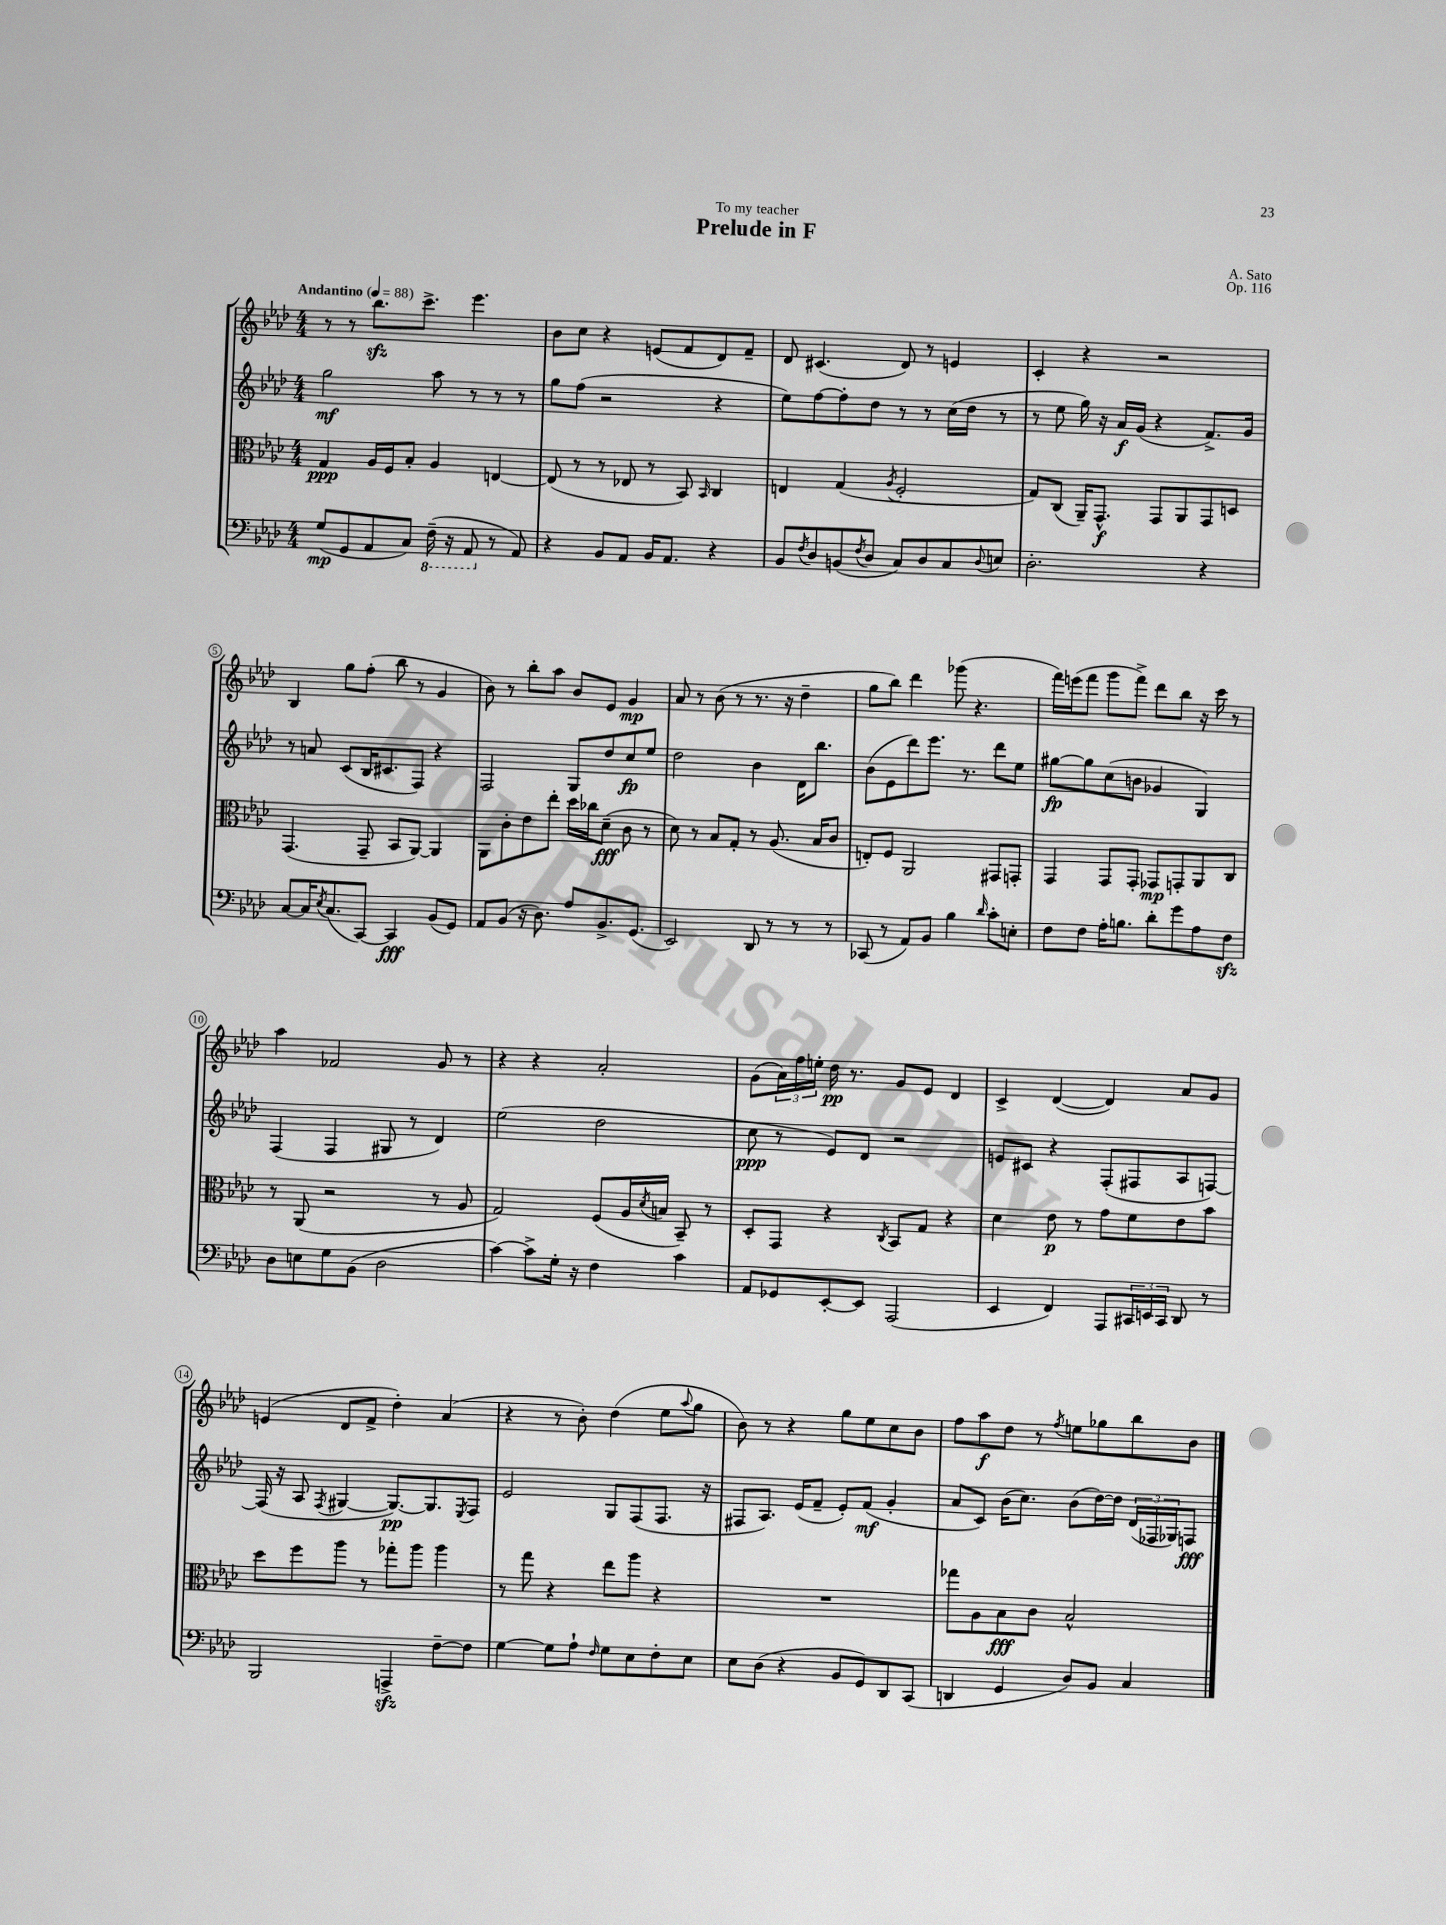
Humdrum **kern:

**kern	**dynam	**kern	**dynam	**kern	**dynam	**kern	**dynam
*part4	*part4	*part3	*part3	*part2	*part2	*part1	*part1
*staff4	*staff4	*staff3	*staff3	*staff2	*staff2	*staff1	*staff1
*clefF4	*	*clefC3	*	*clefG2	*	*clefG2	*
*k[b-e-a-d-]	*	*k[b-e-a-d-]	*	*k[b-e-a-d-]	*	*k[b-e-a-d-]	*
*M4/4	*	*M4/4	*	*M4/4	*	*M4/4	*
*MM88	*	*MM88	*	*MM88	*	*MM88	*
=1	=1	=1	=1	=1	=1	=1	=1
!	!	!	!	!	!	!LO:TX:a:B:t=Andantino	!
(8G/L	mp	4G/	ppp	2gg\	mf	8r	.
8GG/	.	.	.	.	.	8r	.
8AA-/	.	16A-/LL	.	.	.	8.bb-zz\L	.
.	.	16F/J	.	.	.	.	.
8C/J)	.	8B-'/J	.	.	.	.	.
.	.	.	.	.	.	8.ccc^\J	.
*8ba	*	*	*	*	*	*	*
(16FF~\	.	4A-/	.	8aa-\	.	.	.
16r	.	.	.	.	.	.	.
8AAA-/	.	.	.	8r	.	4.eee-\	.
*X8ba	*	*	*	*	*	*	*
8r	.	[4En/	.	8r	.	.	.
8AA-/)	.	.	.	8r	.	.	.
=2	=2	=2	=2	=2	=2	=2	=2
4r	.	(8E/]	.	8gg\L	.	8b-\L	.
.	.	8r	.	(8ff\J	.	8cc\J	.
8BB-/L	.	8r	.	2r	.	4r	.
8AA-/J	.	8E-X/	.	.	.	.	.
16BB-/KL	.	8r	.	.	.	(8en/L	.
8.AA-/J	.	.	.	.	.	.	.
.	.	8BB-/)	.	.	.	8f/	.
.	.	16qqBB-/	.	.	.	.	.
4r	.	4C/	.	4r	.	8d-/)	.
.	.	.	.	.	.	8f~/J	.
=3	=3	=3	=3	=3	=3	=3	=3
8BB-/L	.	4En/	.	8ee-\L)	.	8d-/	.
8qF/	.	.	.	.	.	.	.
8D-/	.	.	.	[8ff\	.	(4.c#X/	.
(8BBn/	.	(4G/	.	8ff'\]	.	.	.
8qF/	.	.	.	.	.	.	.
8D-/J	.	.	.	8dd-\J	.	.	.
.	.	8qA-/	.	.	.	.	.
8C/L)	.	2F'/	.	8r	.	8d-/)	.
8D-/	.	.	.	8r	.	8r	.
8C/	.	.	.	(16cc\LL	.	4en/	.
.	.	.	.	16dd-\JJ	.	.	.
8qqD-/	.	.	.	.	.	.	.
8En/J	.	.	.	8r	.	.	.
=4	=4	=4	=4	=4	=4	=4	=4
2.D-'\	.	8G/L)	.	8r	.	4c'/	.
.	.	(8C/J	.	8ee-\	.	.	.
.	.	16AA-~/KL)	.	16gg\)	.	4r	.
.	.	8.GG^^/J	f	16r	.	.	.
.	.	.	.	16a-/LL	f	.	.
.	.	.	.	(16g/JJ	.	.	.
.	.	8GG/L	.	4r	.	2r	.
.	.	8AA-/	.	.	.	.	.
4r	.	8GG/	.	8.f^/L)	.	.	.
.	.	8Dn/J	.	.	.	.	.
.	.	.	.	16g/Jk	.	.	.
!!LO:LB:g=z
=5	=5	=5	=5	=5	=5	=5	=5
[8C/L	.	(4.GG/	.	8r	.	4B-/	.
16C/K]	.	.	.	8an/	.	.	.
8qE-/	.	.	.	.	.	.	.
(8.C/	.	.	.	.	.	.	.
.	.	.	.	(8c/L	.	8gg\L	.
[8CC/J)	.	8GG~/	.	16B-/K	.	(8ff'\J	.
.	.	.	.	8.c#X/	.	.	.
4CC/]	fff	8BB-/L	.	.	.	8bb-\	.
.	.	[8AA-/J)	.	8F/J)	.	8r	.
(8BB-/L	.	4AA-/]	.	4r	.	4g/	.
8GG/J)	.	.	.	.	.	.	.
=6	=6	=6	=6	=6	=6	=6	=6
8AA-/L	.	8AA-\L	.	2F/	.	8b-\)	.
(8BB-/J	.	8c'\	.	.	.	8r	.
16r	.	8e-\	.	.	.	8bb-'\L	.
8.D-\)	.	.	.	.	.	.	.
.	.	8ee-'\J	.	.	.	8aa-\J	.
8A-/L	.	16dd-\LL	.	8G/L	.	8b-/L	.
.	.	16cc-X\J	.	.	.	.	.
8.BB-^/	.	(8d-~\J	fff	8dd-/	.	8e-/J	.
.	.	8c\	.	8cc/	fp	4g/	mp
(8.GG/J	.	.	.	.	.	.	.
.	.	8r	.	8ee-/J	.	.	.
=7	=7	=7	=7	=7	=7	=7	=7
2EE-/)	.	8d-\)	.	2dd-\	.	8a-/	.
.	.	8r	.	.	.	8r	.
.	.	8B-/L	.	.	.	(8b-\	.
.	.	8G'/J	.	.	.	8r	.
8DD-/	.	8r	.	4b-\	.	8.r	.
8r	.	(8.A-/	.	.	.	.	.
.	.	.	.	.	.	16r	.
8r	.	.	.	16d-\KL	.	4dd-~\	.
.	.	16B-/KL	.	8.bb-\J	.	.	.
8r	.	8c/J	.	.	.	.	.
=8	=8	=8	=8	=8	=8	=8	=8
(8CC-X/	.	8En'/L)	.	(8b-\L	.	8gg\L	.
8r	.	8F/J	.	8e-\	.	8bb-\J)	.
8AA-/L)	.	2AA-/	.	8ddd-\)	.	4ddd-\	.
8BB-/J	.	.	.	8.eee-\J	.	.	.
4B-\	.	.	.	.	.	(8ggg-X\	.
.	.	.	.	8.r	.	.	.
.	.	.	.	.	.	4.r	.
16qqd-/	.	.	.	.	.	.	.
8c'\L	.	8GG#X/L	.	8ddd-\L	.	.	.
8En'\J	.	8GGn'/J	.	8ee-\J	.	.	.
=9	=9	=9	=9	=9	=9	=9	=9
8F\L	.	4GG/	.	[8gg#X\L	fp	16fff\LL)	.
.	.	.	.	.	.	(16eeen\J	.
8F\J	.	.	.	8gg#\]	.	8fff\J	.
16A-'\KL	.	8GG/L	.	(8cc\	.	8ggg\L	.
8.Bn\J	.	.	.	.	.	.	.
.	.	8GG'/J	.	8bn\J	.	8fff^\J)	.
8d-'\L	.	8GG-X/L	mp	4g-X/	.	8ddd-\L	.
8g\	.	8GGn'/	.	.	.	8bb-\J	.
8A-\	.	8AA-/	.	4G/)	.	16r	.
.	.	.	.	.	.	16ccc\	.
8Fzz\J	.	8C/J	.	.	.	8r	.
!!LO:LB:g=z
=10	=10	=10	=10	=10	=10	=10	=10
8D-\L	.	8r	.	(4F/	.	4aa-\	.
8En\	.	(8AA-/	.	.	.	.	.
8G\	.	2r	.	4F/	.	2f-X/	.
(8BB-\J	.	.	.	.	.	.	.
2D-\	.	.	.	8G#X/	.	.	.
.	.	.	.	8r	.	.	.
.	.	8r	.	4d-/)	.	8g/	.
.	.	8A-/	.	.	.	8r	.
=11	=11	=11	=11	=11	=11	=11	=11
[4c\)	.	2G/)	.	(2ee-\	.	4r	.
8c^\L]	.	.	.	.	.	4r	.
16G'\Jk	.	.	.	.	.	.	.
16r	.	.	.	.	.	.	.
4F\	.	(8F/L	.	2dd-\	.	2a-'/	.
.	.	16A-/L	.	.	.	.	.
.	.	8qd-/	.	.	.	.	.
.	.	16Bn/JJ	.	.	.	.	.
4c\	.	8BB-~/)	.	.	.	.	.
.	.	8r	.	.	.	.	.
=12	=12	=12	=12	=12	=12	=12	=12
8AA-/L	.	8D-'/L	.	8cc\	ppp	(8g\L	.
8GG-X/	.	8GG/J	.	8r	.	24a-\L)	.
.	.	.	.	.	.	24ff\	.
.	.	.	.	.	.	24een'\JJ	.
[8EE-'/	.	4r	.	8e-/L)	.	16dd-\	pp
.	.	.	.	.	.	8.r	.
8EE-/J]	.	.	.	8d-/J	.	.	.
.	.	8qC/	.	.	.	.	.
(2AAA-/	.	8BB-/L	.	2r	.	8g/L	.
.	.	8G/J	.	.	.	8e-/J	.
.	.	4r	.	.	.	4d-/	.
=13	=13	=13	=13	=13	=13	=13	=13
4EE-/	.	4d-\	.	8en/L	.	4c^/	.
.	.	.	.	8c#X/J	.	.	.
4FF/)	.	8e-\	p	4r	.	([4d-/	.
.	.	8r	.	.	.	.	.
8AAA-/L	.	8g\L	.	(8F'/L	.	4d-/])	.
24CC#X/L	.	8f\	.	8F#X/	.	.	.
24EEn/	.	.	.	.	.	.	.
24CC#/JJ	.	.	.	.	.	.	.
8DD-/	.	8e-\	.	8A-/	.	8a-/L	.
8r	.	8b-\J	.	[8Fn/J)	.	8g/J	.
!!LO:LB:g=z
=14	=14	=14	=14	=14	=14	=14	=14
2BBB-/	.	8dd-\L	.	(16F/]	.	(4en/	.
.	.	.	.	16r	.	.	.
.	.	8ff\	.	8A-/	.	.	.
.	.	.	.	8qF/	.	.	.
.	.	8aa-\J	.	[4G#X/	.	8d-/L	.
.	.	8r	.	.	.	8f^/J	.
4AAAnzz^/	.	8gg-X'\L	.	8.G#/L_)	pp	4dd-'\)	.
.	.	8aa-\J	.	.	.	.	.
.	.	.	.	8.G#/]	.	.	.
[8F~\L	.	4aa-\	.	.	.	(4a-/	.
.	.	.	.	8qE-/	.	.	.
8F\J]	.	.	.	8F/J	.	.	.
=15	=15	=15	=15	=15	=15	=15	=15
[4G\	.	8r	.	2e-/	.	4r	.
.	.	8gg\	.	.	.	.	.
8G\L]	.	4r	.	.	.	8r	.
8A-`\J	.	.	.	.	.	8b-'\)	.
16qqF/	.	.	.	.	.	.	.
8G\L	.	8ee-\L	.	8G/L	.	(4dd-\	.
8E-\	.	8aa-\J	.	(8F/	.	.	.
8F'\	.	4r	.	8.F/J	.	8ee-\L	.
.	.	.	.	.	.	8qqaa-/	.
8E-\J	.	.	.	.	.	8gg\J	.
.	.	.	.	16r	.	.	.
=16	=16	=16	=16	=16	=16	=16	=16
8E-\L	.	1r	.	8F#X/L	.	8b-\)	.
(8D-\J	.	.	.	8.A-/J)	.	8r	.
4r	.	.	.	.	.	4r	.
.	.	.	.	(16e-/KL	.	.	.
.	.	.	.	8f~/J	.	.	.
8BB-/L	.	.	.	8e-'/L)	.	8gg\L	.
8GG/)	.	.	.	(8f/J	mf	8ee-\	.
8DD-/	.	.	.	4g'/	.	8cc\	.
(8CC/J	.	.	.	.	.	8b-\J	.
=17	=17	=17	=17	=17	=17	=17	=17
4DDn/	.	8gg-X\L	.	8a-/L	.	8ff\L	.
.	.	8A-\	.	8c/J)	.	8aa-\	f
4GG/	.	8B-\	fff	(16b-\KL	.	8dd-\J	.
.	.	.	.	8.cc\J)	.	.	.
.	.	8c\J	.	.	.	8r	.
.	.	.	.	.	.	8qff/	.
8D-/L)	.	2B-^^/	.	(8b-\L	.	8een\L	.
8BB-/J	.	.	.	[16dd-\L)	.	8gg-X\	.
.	.	.	.	16dd-\JJ]	.	.	.
4C/	.	.	.	(24d-/LL	.	8bb-\	.
.	.	.	.	24F-X/	.	.	.
.	.	.	.	24G-X/J)	.	.	.
.	.	.	.	8Fn/J	fff	8b-\J	.
==	==	==	==	==	==	==	==
*-	*-	*-	*-	*-	*-	*-	*-
